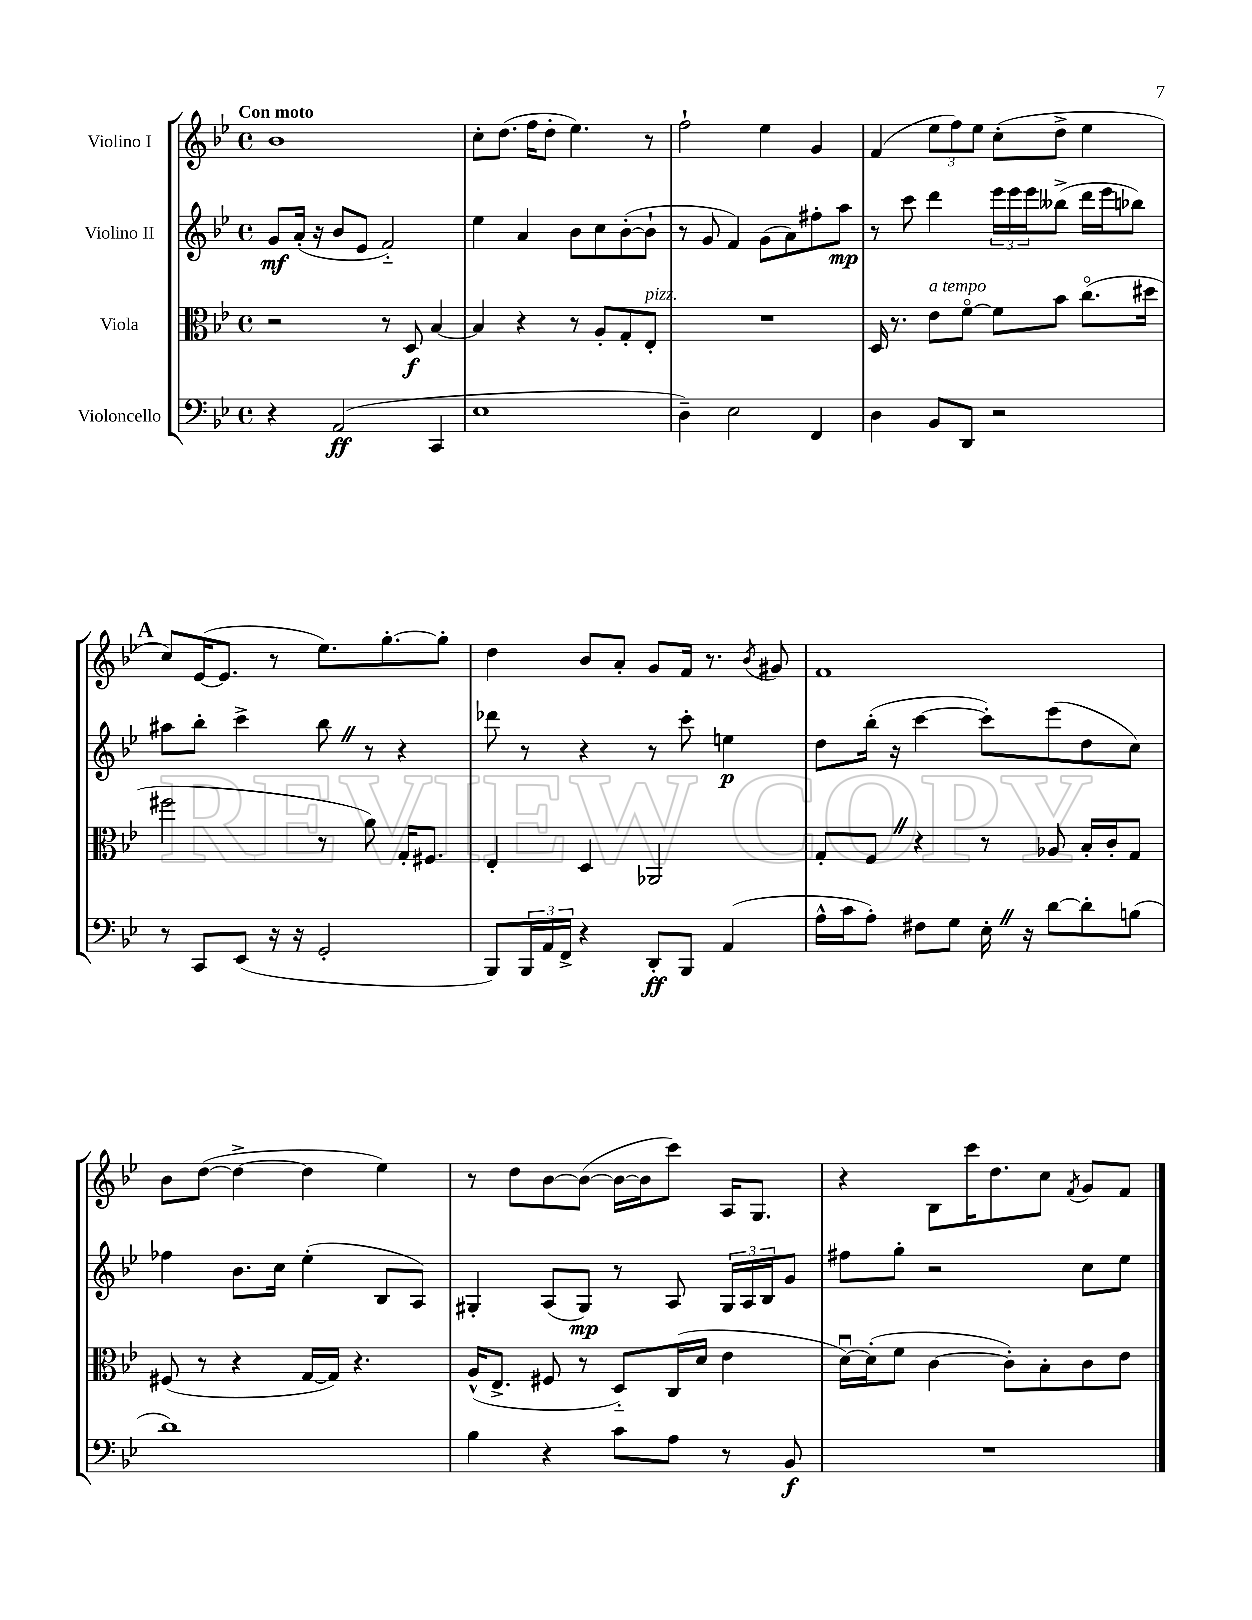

**kern	**kern	**kern	**kern
*staff4	*staff3	*staff2	*staff1
*clefF4	*clefC3	*clefG2	*clefG2
*k[b-e-]	*k[b-e-]	*k[b-e-]	*k[b-e-]
*M4/4	*M4/4	*M4/4	*M4/4
*met(c)	*met(c)	*met(c)	*met(c)
4r	2r	8g	1b-
.	.	(16a'	.
.	.	16r	.
(2AA	.	8b-	.
.	.	8e-	.
.	8r	2f'~)	.
.	8D	.	.
4CC	[4B-	.	.
=	=	=	=
1E-	4B-]	4ee-	8cc'
.	.	.	(8.dd
.	4r	4a	.
.	.	.	16ff
.	.	.	8dd'
.	8r	8b-	4.ee-)
.	8A'	8cc	.
.	8G'	([8b-'	.
.	8E-'	8b-`]	8r
=	=	=	=
4D~)	1r	8r	2ff`
.	.	8g	.
2E-	.	4f)	.
.	.	(8g	4ee-
.	.	8a)	.
4FF	.	8ff#'	4g
.	.	8aa	.
=	=	=	=
4D	16D	8r	(4f
.	8.r	.	.
.	.	8ccc	.
8BB-	8e-	4ddd	12ee-
.	.	.	12ff)
8DD	[8fo	.	.
.	.	.	12ee-
2r	8f]	24eee-	(8cc'
.	.	24eee-	.
.	.	24eee-	.
.	8b-	(8bb--^	8dd^
.	(8.cco	16ddd	4ee-
.	.	16eee-	.
.	.	8bb-)	.
.	16dd#	.	.
=	=	=	=
8r	2ff#	8aa#	8cc)
8CC	.	8bb-'	([16e-
.	.	.	8.e-]
(8EE-	.	4ccc^	.
16r	.	.	8r
16r	.	.	.
2GG'	8r	8bb-	8.ee-)
.	8a)	8r	.
.	.	.	[8.gg'
.	16G'	4r	.
.	8.F#	.	.
.	.	.	8gg']
=	=	=	=
8BBB-)	4E-'	8ddd-	4dd
24BBB-	.	8r	.
24AA	.	.	.
24FF^	.	.	.
4r	4D	4r	8b-
.	.	.	8a'
8DD'	2AA-	8r	8g
8BBB-	.	8ccc'	16f
.	.	.	8.r
(4AA	.	4ee	.
.	.	.	8qb-
.	.	.	8g#
=	=	=	=
16A^^	8G'	8dd	1f
16c	.	.	.
8A')	8F	(16bb-'	.
.	.	16r	.
8F#	4r	[4ccc	.
8G	.	.	.
16E-'	8r	8ccc'])	.
16r	.	.	.
[8d	8A-	(8eee-	.
8d']	16B-'	8dd	.
.	16c'	.	.
(8B	8G	8cc)	.
=	=	=	=
1d)	(8F#	4ff-	8b-
.	8r	.	([8dd
.	4r	8.b-	4dd^_
.	.	16cc	.
.	[16G	(4ee-'	4dd]
.	16G])	.	.
.	4.r	.	.
.	.	8B-	4ee-)
.	.	8A)	.
=	=	=	=
4B-	(16A^^	4G#'	8r
.	8.E-^	.	.
.	.	.	8dd
4r	8F#	(8A	[8b-
.	8r	8G#)	(8b-_
8c	8D'~)	8r	16b-_
.	.	.	16b-]
8A	(16C	8A	8ccc)
.	16d	.	.
8r	4e-	24G#	16A
.	.	24A	.
.	.	.	8.G
.	.	24B-	.
8BB-	.	8g	.
=	=	=	=
1r	[16du)	8ff#	4r
.	(16d']	.	.
.	8f	8gg'	.
.	[4c	2r	8B-
.	.	.	16ccc
.	.	.	8.dd
.	8c'])	.	.
.	8B-'	.	8cc
.	.	.	8qf
.	8c	8cc	8g
.	8e-	8ee-	8f
==	==	==	==
*-	*-	*-	*-
